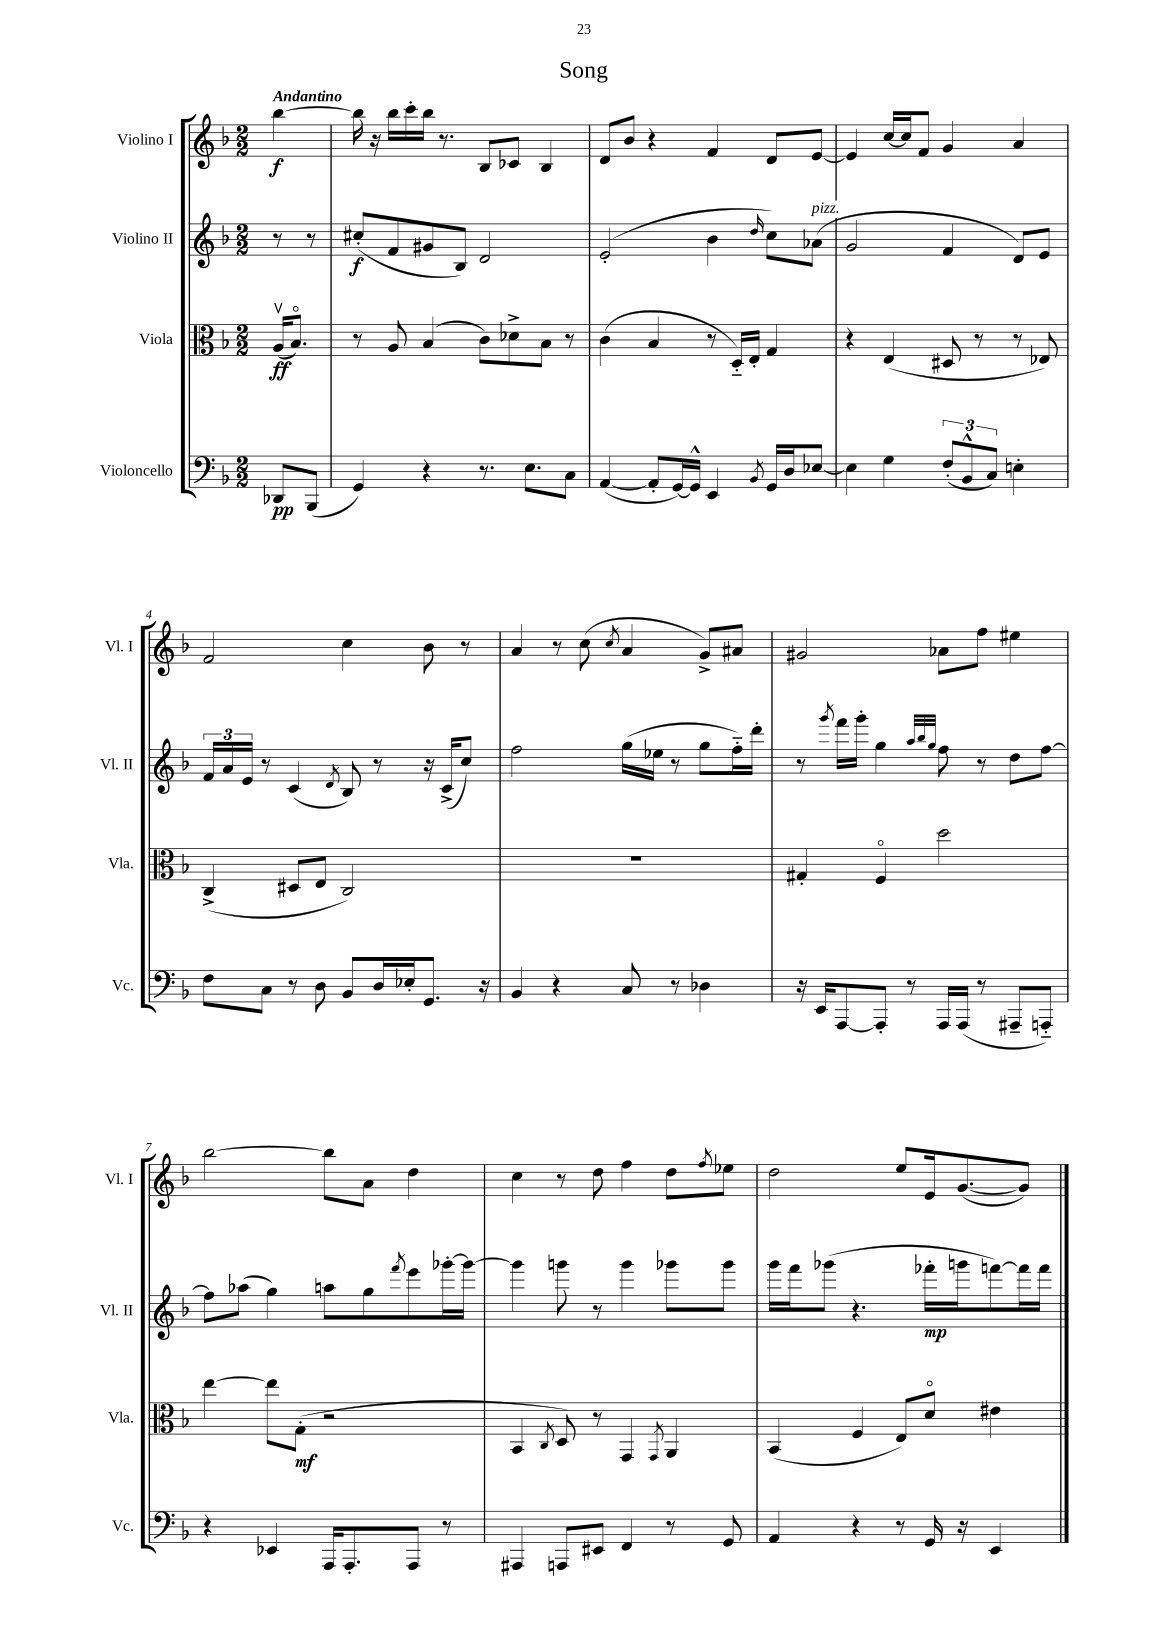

**kern	**dynam	**kern	**dynam	**kern	**dynam	**kern	**dynam
*part4	*part4	*part3	*part3	*part2	*part2	*part1	*part1
*staff4	*staff4	*staff3	*staff3	*staff2	*staff2	*staff1	*staff1
*I"Violoncello	*	*I"Viola	*	*I"Violino II	*	*I"Violino I	*
*I'Vc.	*	*I'Vla.	*	*I'Vl. II	*	*I'Vl. I	*
*clefF4	*	*clefC3	*	*clefG2	*	*clefG2	*
*k[b-]	*	*k[b-]	*	*k[b-]	*	*k[b-]	*
*M2/2	*	*M2/2	*	*M2/2	*	*M2/2	*
=	=	=	=	=	=	=	=
!	!	!	!	!	!	!LO:TX:a:B:t=Andantino	!
8DD-X/L	pp	(16Av/KL	ff	8r	.	[4bb-\	f
.	.	8.B-/J)	.	.	.	.	.
(8BBB-/J	.	.	.	8r	.	.	.
=1	=1	=1	=1	=1	=1	=1	=1
4GG/)	.	8r	.	(8cc#X'/L	f	16bb-\]	.
.	.	.	.	.	.	16r	.
.	.	8A/	.	8f/	.	16bb-\LL	.
.	.	.	.	.	.	16ccc'\	.
4r	.	(4B-/	.	8g#X/	.	16bb-\JJ	.
.	.	.	.	.	.	8.r	.
.	.	.	.	8B-/J)	.	.	.
8.r	.	8c\L)	.	2d/	.	8B-/L	.
.	.	8d-X^\	.	.	.	8c-X/J	.
8.E\L	.	.	.	.	.	.	.
.	.	8B-\J	.	.	.	4B-/	.
8C\J	.	8r	.	.	.	.	.
=2	=2	=2	=2	=2	=2	=2	=2
([4AA/	.	(4c\	.	(2e'/	.	8d/L	.
.	.	.	.	.	.	8b-/J	.
8AA'/L]	.	4B-/	.	.	.	4r	.
[16GG/L)	.	.	.	.	.	.	.
16GG^^/JJ]	.	.	.	.	.	.	.
4EE/	.	8r	.	4b-\	.	4f/	.
.	.	16D/LL)	.	.	.	.	.
.	.	16E'/JJ	.	.	.	.	.
8qBB-/	.	.	.	16qqdd/	.	.	.
16GG/LL	.	4G/	.	8cc\L)	.	8d/L	.
16D/J	.	.	.	.	.	.	.
!	!	!	!	!LO:TX:a:i:t=pizz.	!	!	!
[8E-X/J	.	.	.	(8a-X\J	.	[8e/J	.
=3	=3	=3	=3	=3	=3	=3	=3
4E-\]	.	4r	.	2g/	.	4e/]	.
4G\	.	(4E/	.	.	.	[16cc/LL	.
.	.	.	.	.	.	16cc/J]	.
.	.	.	.	.	.	8f/J	.
(12F'/L	.	8D#X/	.	4f/	.	4g/	.
12BB-^^/	.	.	.	.	.	.	.
.	.	8r	.	.	.	.	.
12C/J)	.	.	.	.	.	.	.
4En'\	.	8r	.	8d/L)	.	4a/	.
.	.	8E-X/)	.	8e/J	.	.	.
!!LO:LB:g=z
=4	=4	=4	=4	=4	=4	=4	=4
8F\L	.	(4C^/	.	24f/LL	.	2f/	.
.	.	.	.	24a/	.	.	.
.	.	.	.	24e/JJ	.	.	.
8C\J	.	.	.	8r	.	.	.
8r	.	8D#X/L	.	(4c/	.	.	.
8D\	.	8E/J	.	.	.	.	.
.	.	.	.	8qd/	.	.	.
8BB-/L	.	2C/)	.	8B-/)	.	4cc\	.
16D/L	.	.	.	8r	.	.	.
16E-X'/J	.	.	.	.	.	.	.
8.GG/J	.	.	.	16r	.	8b-\	.
.	.	.	.	(16c^/KL	.	.	.
.	.	.	.	8cc/J)	.	8r	.
16r	.	.	.	.	.	.	.
=5	=5	=5	=5	=5	=5	=5	=5
4BB-/	.	1r	.	2ff\	.	4a/	.
4r	.	.	.	.	.	8r	.
.	.	.	.	.	.	(8cc\	.
.	.	.	.	.	.	8qcc/	.
8C/	.	.	.	(16gg\LL	.	4a/	.
.	.	.	.	16ee-X\JJ	.	.	.
8r	.	.	.	8r	.	.	.
4D-X\	.	.	.	8gg\L	.	8g^/L)	.
.	.	.	.	16ff\L)	.	8a#X/J	.
.	.	.	.	16ddd'\JJ	.	.	.
=6	=6	=6	=6	=6	=6	=6	=6
16r	.	4G#X'/	.	8r	.	2g#X/	.
16EE/KL	.	.	.	.	.	.	.
.	.	.	.	8qggg/	.	.	.
[8AAA/	.	.	.	16fff\LL	.	.	.
.	.	.	.	16ggg'\JJ	.	.	.
8AAA'/J]	.	4F/	.	4gg\	.	.	.
8r	.	.	.	.	.	.	.
.	.	.	.	32qqaa/LLL	.	.	.
.	.	.	.	32qqbb-/	.	.	.
.	.	.	.	32qqgg/JJJ	.	.	.
16AAA/LL	.	2dd\	.	8ff\	.	8a-X\L	.
(16AAA/JJ	.	.	.	.	.	.	.
8r	.	.	.	8r	.	8ff\J	.
8AAA#X~/L	.	.	.	8dd\L	.	4ee#X\	.
8AAAn/J)	.	.	.	[8ff\J	.	.	.
!!LO:LB:g=z
=7	=7	=7	=7	=7	=7	=7	=7
4r	.	[4ee\	.	8ff\L]	.	[2bb-\	.
.	.	.	.	(8aa-X\J	.	.	.
4EE-X/	.	8ee\L]	.	4gg\)	.	.	.
.	.	(8G'\J	mf	.	.	.	.
16AAA/KL	.	2r	.	8aan\L	.	8bb-\L]	.
8.AAA'/	.	.	.	.	.	.	.
.	.	.	.	8gg\	.	8a\J	.
.	.	.	.	8qfff/	.	.	.
8AAA/J	.	.	.	8eee\	.	4dd\	.
8r	.	.	.	[16ggg-X'\L	.	.	.
.	.	.	.	16ggg-\JJ_	.	.	.
=8	=8	=8	=8	=8	=8	=8	=8
4AAA#X/	.	4BB-/	.	4ggg-\]	.	4cc\	.
.	.	8qC/	.	.	.	.	.
8AAAn/L	.	8D/)	.	8gggn\	.	8r	.
8EE#X/J	.	8r	.	8r	.	8dd\	.
4FF/	.	4GG/	.	4ggg\	.	4ff\	.
.	.	8qGG/	.	.	.	.	.
8r	.	4AA/	.	8ggg-X\L	.	8dd\L	.
.	.	.	.	.	.	8qff/	.
8GG/	.	.	.	8ggg-\J	.	8ee-X\J	.
=9	=9	=9	=9	=9	=9	=9	=9
4AA/	.	(4BB-/	.	16ggg\LL	.	2dd\	.
.	.	.	.	16fff\J	.	.	.
.	.	.	.	(8ggg-X\J	.	.	.
4r	.	4F/	.	4.r	.	.	.
8r	.	8E/L)	.	.	.	8ee/L	.
16GG/	.	8d/J	.	16fff-X'\LL	mp	16e/k	.
16r	.	.	.	16gggn\J	.	([8.g/	.
4EE/	.	4e#X\	.	[8fffn\)	.	.	.
.	.	.	.	16fff\L]	.	8g/J])	.
.	.	.	.	16fff\JJ	.	.	.
==	==	==	==	==	==	==	==
*-	*-	*-	*-	*-	*-	*-	*-
